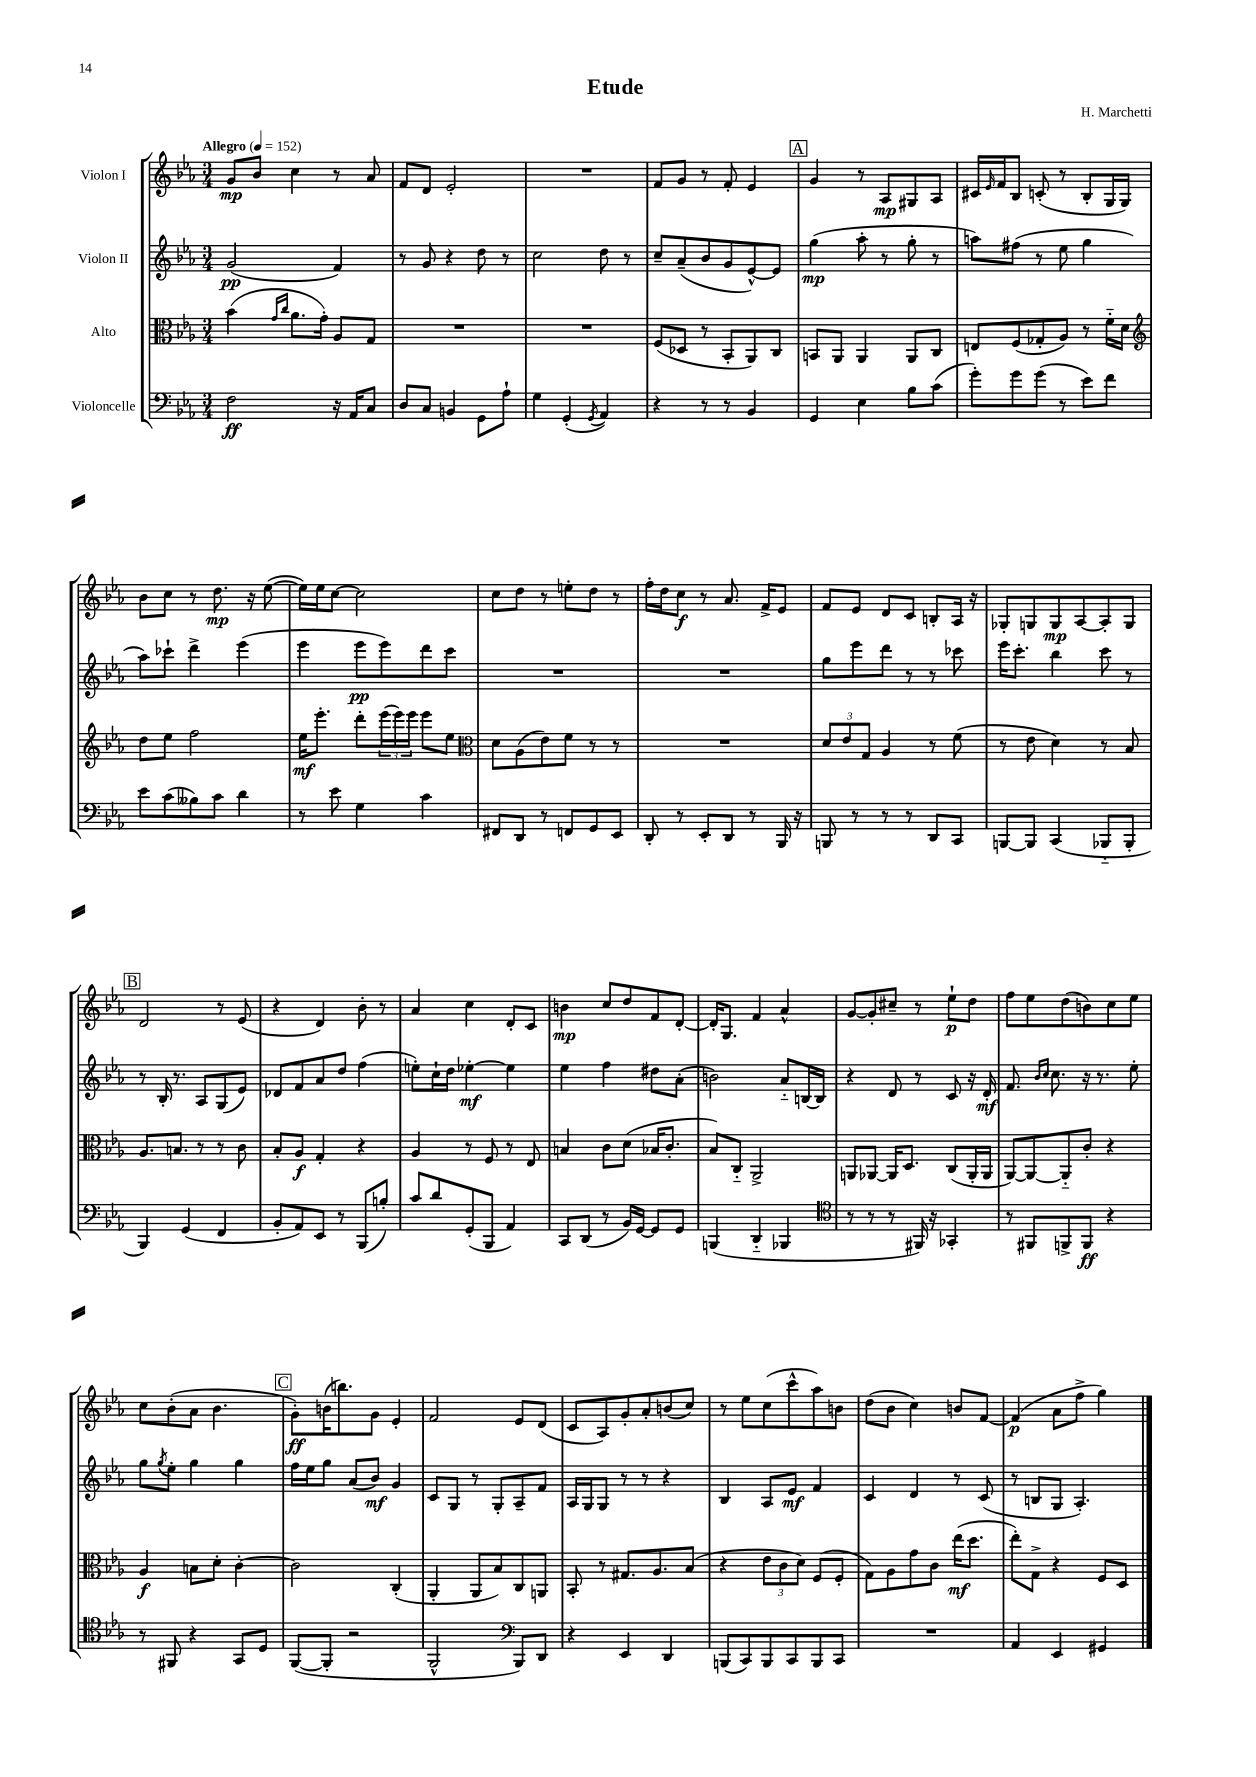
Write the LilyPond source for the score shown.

\header { title = "Etude" composer = "H. Marchetti" }
<<
\new StaffGroup <<
\new Staff = "s0" \with { instrumentName = "Violon I" } {
    \clef treble \key ees \major \numericTimeSignature \time 3/4 \tempo "Allegro" 4 = 152
    g'8\mp bes'8 c''4 r8 aes'8 |
    f'8 d'8 ees'2-. |
    R2. |
    f'8 g'8 r8 f'8-. ees'4 |
    \mark \markup { \box "A" } g'4 r8 aes8\mp gis8 aes8 |
    cis'16 \grace { ees'16 } f'16 bes8 c'8-.( r8 bes8-. g16 g16) |
    bes'8 c''8 r8 d''8.\mp r16 ees''8~( |
    ees''16) ees''16 c''8~ c''2 |
    c''8 d''8 r8 e''8-. d''8 r8 |
    f''16-. d''16 c''8\f r8 aes'8. f'16-> ees'8 |
    f'8 ees'8 d'8 c'8 b8-. aes16 r16 |
    ges8-. g8 g8\mp aes8~ aes8-. g8 |
    \mark \markup { \box "B" } d'2 r8 ees'8( |
    r4 d'4) bes'8-. r8 |
    aes'4 c''4 d'8-. c'8 |
    b'4\mp c''8 d''8 f'8 d'8~-. |
    d'16-. g8. f'4 aes'4-^ |
    g'8~ g'8-. cis''8-- r8 ees''8-!\p d''8 |
    f''8 ees''8 d''8( b'8) c''8 ees''8 |
    c''8 bes'8-.( aes'8 bes'4. |
    \mark \markup { \box "C" } g'8-.\ff) b'16( b''8.) g'8 ees'4-. |
    f'2 ees'8 d'8( |
    c'8 aes8) g'8-. aes'8-. b'8( c''8) |
    r8 ees''8 c''8( c'''8-^ aes''8) b'8 |
    d''8( bes'8 c''4) b'8 f'8~ |
    f'4\p( aes'8 f''8-> g''4) \bar "|." |
}
\new Staff = "s1" \with { instrumentName = "Violon II" } {
    \clef treble \key ees \major \numericTimeSignature \time 3/4
    g'2\pp( f'4) |
    r8 g'8 r4 d''8 r8 |
    c''2 d''8 r8 |
    c''8-- aes'8--( bes'8 g'8 ees'8~-^) ees'8 |
    \mark \markup { \box "A" } g''4\mp( aes''8-. r8 g''8-. r8 |
    a''8) fis''8( r8 ees''8 g''4 |
    aes''8) ces'''8-! d'''4-> ees'''4( |
    ees'''4 ees'''8\pp ees'''8) d'''8 c'''8 |
    R2. |
    R2. |
    g''8 ees'''8 d'''8 r8 r8 ces'''8 |
    ees'''16 c'''8.-. bes''4 c'''8 r8 |
    \mark \markup { \box "B" } r8 bes16-. r8. aes8 g8( ees'8) |
    des'8 f'8 aes'8 d''8 f''4( |
    e''8-.) c''16-! d''16 ees''4~-.\mf ees''4 |
    ees''4 f''4 dis''8 aes'8-.( |
    b'2) aes'8-_ b16~ b16 |
    r4 d'8 r8 c'8 r16 d'16-.\mf |
    f'8. \grace { bes'16 c''16 } c''8. r16 r8. ees''8-. |
    g''8 \acciaccatura { g''8 } ees''8-. g''4 g''4 |
    \mark \markup { \box "C" } f''16 ees''16 g''8 aes'8( bes'8\mf) g'4 |
    c'8 g8 r8 g8-. aes8-- f'8 |
    aes16 g16 g8 r8 r8 r4 |
    bes4 aes8 ees'8\mf f'4 |
    c'4 d'4 r8 c'8( |
    r8 b8 g8 aes4.-.) \bar "|." |
}
\new Staff = "s2" \with { instrumentName = "Alto" } {
    \clef alto \key ees \major \numericTimeSignature \time 3/4
    bes'4( \grace { g'16 c''16 } aes'8. g'16-.) aes8 g8 |
    R2. |
    R2. |
    f8( des8 r8 bes,8-. aes,8) c8 |
    \mark \markup { \box "A" } b,8 aes,8 aes,4 aes,8 c8 |
    e8 f8( ges8-. aes8) r8 f'16-_ d'16 |
    \clef treble d''8 ees''8 f''2 |
    ees''16\mf ees'''8.-. d'''8-. \tuplet 3/2 { ees'''16( ees'''16) ees'''16 } ees'''8 ees''8 |
    \clef alto d'8 aes8( ees'8) f'8 r8 r8 |
    R2. |
    \tuplet 3/2 { d'8 ees'8 g8 } aes4 r8 f'8( |
    r8 ees'8 d'4) r8 bes8 |
    \mark \markup { \box "B" } aes8. b8. r8 r8 c'8 |
    bes8-. aes8\f g4-. r4 |
    aes4 r8 f8 r8 ees8 |
    b4 c'8 d'8( bes16 c'8.-. |
    bes8) c8-_ aes,2-> |
    a,8 aes,8~ aes,16 d8. c8( aes,16-. aes,16 |
    aes,8~) aes,8~ aes,8-_ c'8-. r4 |
    aes4\f b8 d'8-. c'4~-. |
    \mark \markup { \box "C" } c'2 c4-.( |
    aes,4-. aes,8 bes8) c8 a,8 |
    bes,8-. r8 gis8. aes8. bes8( |
    r4 \tuplet 3/2 { ees'8 c'8 d'8) } f8( f8-. |
    g8) aes8 g'8 c'8 ees''16\mf( d''8. |
    ees''8-.) g8-> r4 f8 d8 \bar "|." |
}
\new Staff = "s3" \with { instrumentName = "Violoncelle" } {
    \clef bass \key ees \major \numericTimeSignature \time 3/4
    f2\ff r16 aes,16 c8 |
    d8 c8 b,4 g,8 aes8-! |
    g4 g,4-.( \acciaccatura { g,8 } aes,4) |
    r4 r8 r8 bes,4 |
    \mark \markup { \box "A" } g,4 ees4 bes8 c'8( |
    g'8-.) g'8 g'8( r8 ees'8) f'8 |
    ees'8 c'8( beses8) c'8 d'4 |
    r8 ees'8 g4 c'4 |
    fis,8 d,8 r8 f,8 g,8 ees,8 |
    d,8-. r8 ees,8-. d,8 r8 bes,,16 r16 |
    b,,8 r8 r8 r8 d,8 c,8 |
    b,,8~ b,,8 c,4( bes,,8-_ bes,,8-. |
    \mark \markup { \box "B" } bes,,4) g,4( f,4 |
    bes,8-. aes,8) ees,8 r8 bes,,8( b8-.) |
    c'8 d'8 g,8-.( bes,,8 aes,4) |
    c,8 d,8( r8 bes,16) g,16~ g,8 g,8 |
    b,,4( d,4-_ bes,,4 |
    \clef tenor r8 r8 r8 fis,16) r16 ges,4-. |
    r8 fis,8 f,8-> f,8\ff r4 |
    r8 fis,8 r4 g,8 d8 |
    \mark \markup { \box "C" } f,8~( f,8-. r2 |
    f,2-^ \clef bass bes,,8) d,8 |
    r4 ees,4 d,4 |
    b,,8( c,8) b,,8 c,8 b,,8 c,8 |
    R2. |
    aes,4 ees,4 gis,4 \bar "|." |
}
>>
>>
\layout { \context { \Score \remove "Bar_number_engraver" } }
